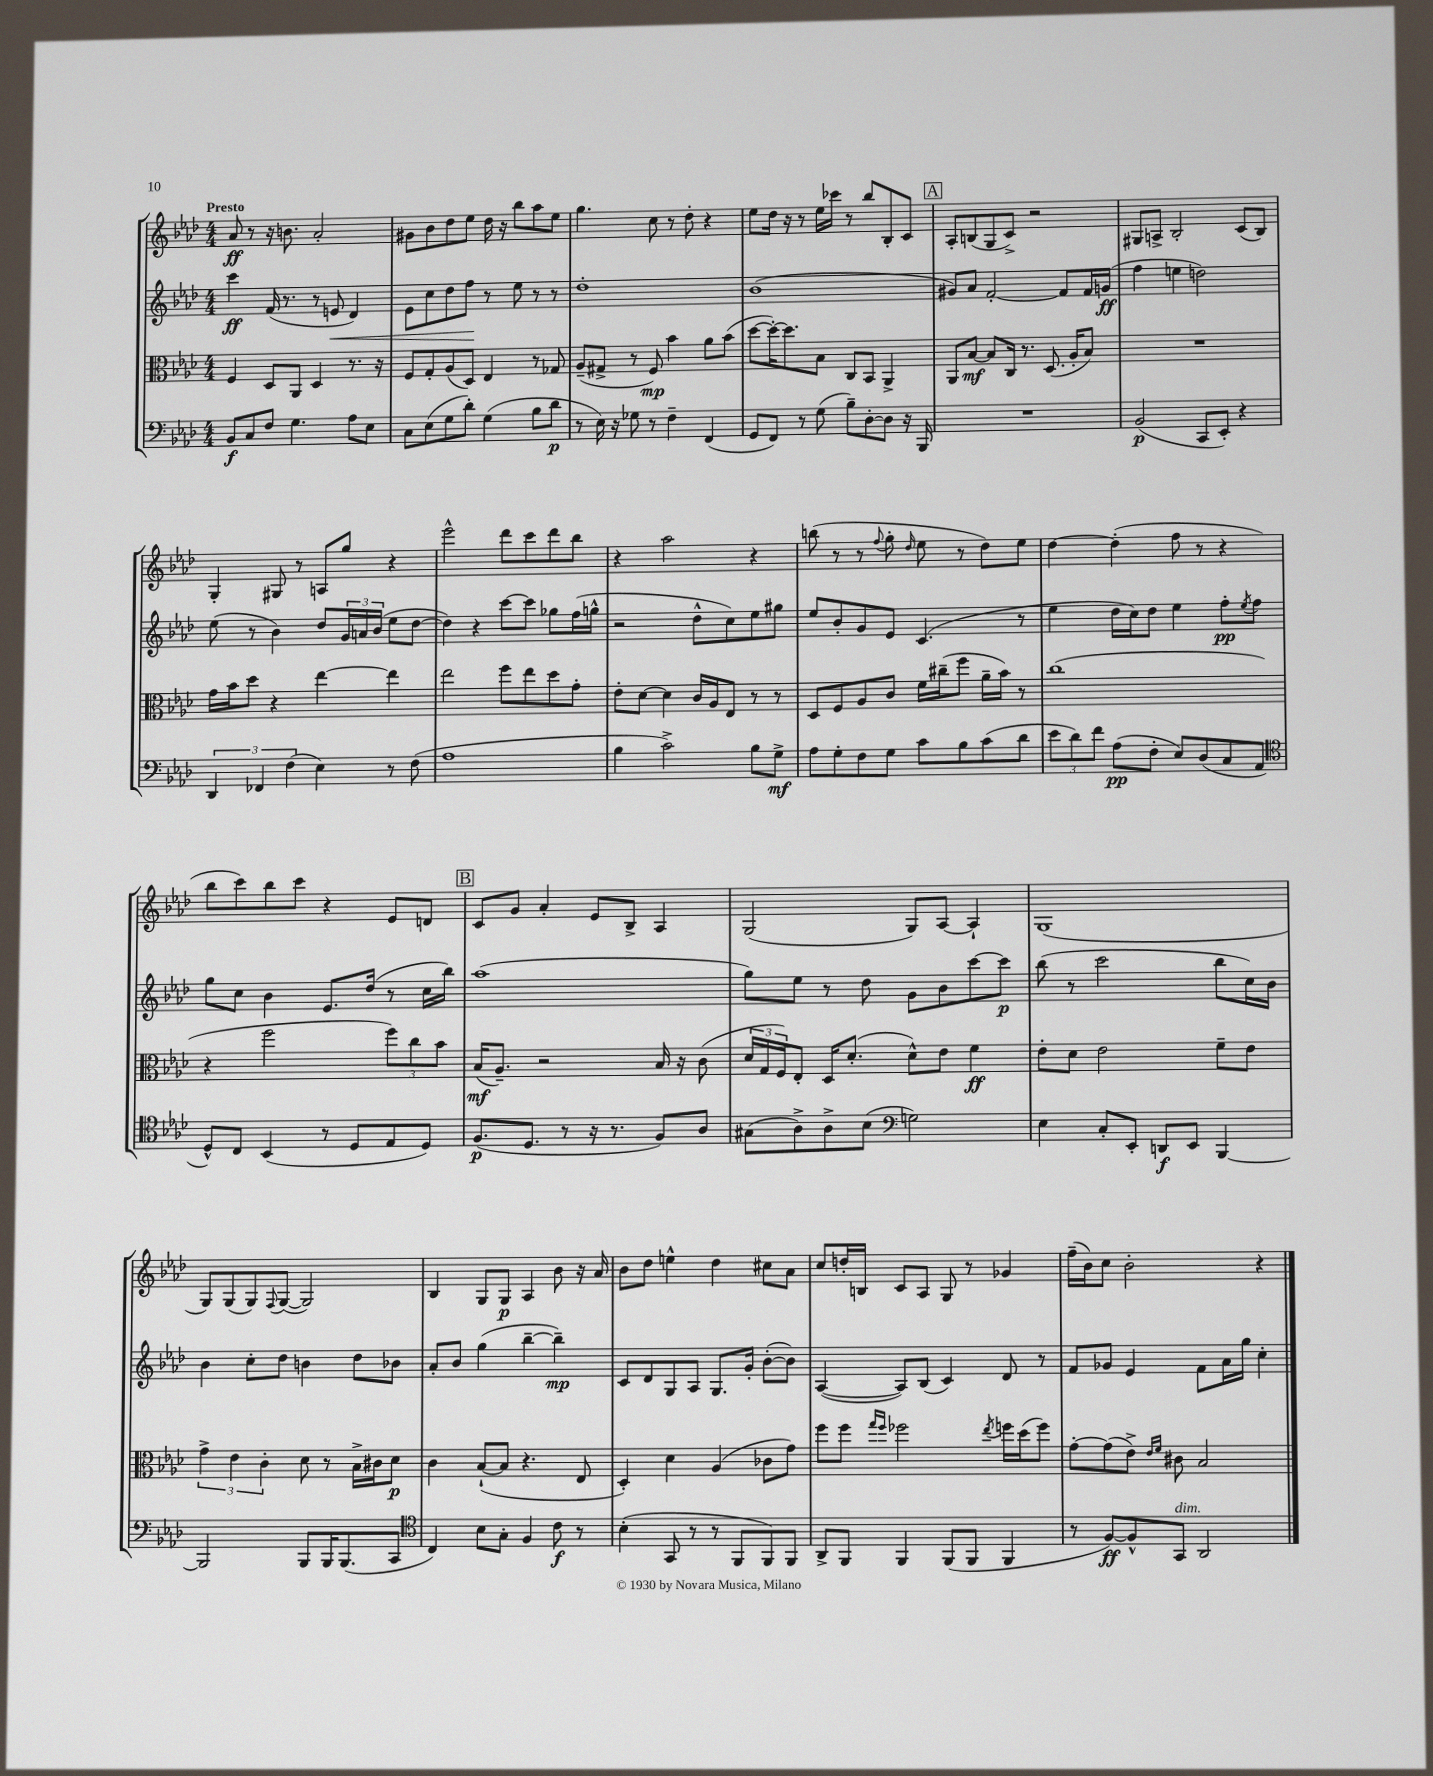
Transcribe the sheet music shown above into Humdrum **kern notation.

**kern	**kern	**kern	**kern
*staff4	*staff3	*staff2	*staff1
*clefF4	*clefC3	*clefG2	*clefG2
*k[b-e-a-d-]	*k[b-e-a-d-]	*k[b-e-a-d-]	*k[b-e-a-d-]
*M4/4	*M4/4	*M4/4	*M4/4
8BB-	4F	4ccc	8a-
8C	.	.	8r
8F	8D-	(16f	16r
.	.	8.r	8.b
4.G	8AA-	.	.
.	4D-	8r	2a-'
.	.	8e	.
8A-	8.r	4d-)	.
8E-	.	.	.
.	16r	.	.
=	=	=	=
8C	8F	8e-	8g#
(8E-	8G'	8cc	8b-
8G	(8A-	8dd-	8dd-
8d-')	8D-)	8ff	8ee-
(4G	4E-	8r	16dd-
.	.	.	16r
.	.	8ee-	8bb-
8B-	8r	8r	8aa-
8d-	8G-	8r	8ee-
=	=	=	=
8r	(8A-~	1dd-'	4.gg
16E-)	8G#^	.	.
16r	.	.	.
8G-	8r	.	.
8r	8F)	.	8cc
4F~	4b-	.	8r
.	.	.	8dd-'
(4FF	8a-	.	4r
.	(8b-	.	.
=	=	=	=
8GG	[8dd-	(1b-	8ee-
8FF)	16dd-'_)	.	16dd-
.	8.dd-]	.	16r
8r	.	.	8r
(8G	8B-	.	16ee-
.	.	.	16ccc-
8B-~)	8C	.	8r
[8D-'	8BB-	.	8bb-
8D-]	4AA-^	.	8B-'
16r	.	.	8c
16BBB-	.	.	.
=	=	=	=
1r	8AA-	8g#)	8A-'
.	[8B-	8a-	(8B
.	8B-]	[2f'	8G
.	16C	.	8c^)
.	8.r	.	.
.	.	.	2r
.	(8.D-	.	.
.	.	8f]	.
.	16A-'	.	.
.	8B-)	16f	.
.	.	(16g	.
=	=	=	=
(2BB-	1r	4ff	8G#
.	.	.	8A^
.	.	4ee	2B-'
8CC	.	2dd)	.
8EE-')	.	.	.
4r	.	.	(8c
.	.	.	8B-)
=	=	=	=
6DD-	16g	(8ee-	4G'
.	16b-	.	.
.	8dd-	8r	.
6FF-	.	.	.
.	4r	4b-)	8G#
(6F	.	.	.
.	.	.	8r
4E-)	[4ee-	8dd-	8A
.	.	24g	8gg
.	.	24a	.
.	.	(24b-	.
8r	4ee-]	8ee-	4r
(8F	.	[8dd-	.
=	=	=	=
1A-	2ee-	4dd-])	2eee-^^
.	.	4r	.
.	8ff	[8ccc	8ddd-
.	8ee-	8ccc]	8ccc
.	8dd-	8gg-	8ddd-
.	8g'	(16ff	8bb-
.	.	16gg^^	.
=	=	=	=
4B-	8e-'	2r	4r
.	[8d-	.	.
2c^)	4d-]	.	2aa-
.	16c	8dd-^^	.
.	16A-	.	.
.	8E-	8cc)	.
8B-	8r	8ee-	4r
8G^	8r	8gg#	.
=	=	=	=
8A-	8D-	8ee-	(8bb
8G'	8F	8b-'	8r
8F	8A-	8g	8r
.	.	.	8qqff
8G	8c	8e-	8gg'
.	.	.	16qqdd-
8c	16f	(4.c	8ee-
.	(16cc#~	.	.
8B-	8ff	.	8r
(8c	16a-~	.	8dd-)
.	16b-)	.	.
8d-	8r	8r	8ee-
=	=	=	=
12e-	(1cc	4ee-	[4dd-
12d-)	.	.	.
12f	.	.	.
(8A-	.	16dd-	(4dd-']
.	.	16cc)	.
8F'	.	8dd-	.
8E-)	.	4ee-	8ff
(8D-	.	.	8r
8C	.	8ff'	4r
.	.	8qee-	.
8AA-	.	8ff	.
=	=	=	=
*clefC4	*	*	*
8D-^^)	4r	8gg	8bb-
8C	.	8cc	8ccc)
(4BB-	2ff	4b-	8bb-
.	.	.	8ccc
8r	.	8.e-	4r
8D-	.	.	.
.	.	(16dd-	.
8E-	12ff)	8r	8e-
.	12cc	.	.
8D-)	.	16cc	8d
.	12b-	.	.
.	.	16bb-)	.
=	=	=	=
(8.F	(16B-	(1aa-	8c
.	8.A-~)	.	.
.	.	.	8g
8.D-	.	.	.
.	2r	.	4a-'
8r	.	.	.
16r	.	.	8e-
8.r	.	.	.
.	.	.	8B-^
8F)	16B-	.	4A-
.	16r	.	.
8A-	(8c	.	.
=	=	=	=
(8G#	24d-	8gg)	(2G
.	24G	.	.
.	24F)	.	.
8A-^)	8E-'	8ee-	.
8A-^	16D-	8r	.
.	(8.d-'	.	.
(8B-	.	8dd-	.
*clefF4	*	*	*
2G)	8d-^^)	8g	8G)
.	8e-	8b-	[8A-
.	4f	[8ccc	4A-`]
.	.	8ccc]	.
=	=	=	=
4E-	8e-'	(8bb-	(1G
.	8d-	8r	.
8C'	2e-	2ccc	.
8EE-'	.	.	.
8DD	.	.	.
8EE-	.	.	.
[4BBB-	8f~	8bb-	.
.	8e-	16cc)	.
.	.	16b-	.
=	=	=	=
2BBB-]	6g^	4b-	8G)
.	.	.	(8G
.	6e-	.	.
.	.	8cc'	8G)
.	6c'	.	.
.	.	.	8qqF
.	.	8dd-	([8G
8BBB-	8d-	4b	2G])
16BBB-	8r	.	.
(8.BBB-	.	.	.
.	16B-^	8dd-	.
.	16c#	.	.
8CC	8d-	8b-	.
=	=	=	=
*clefC4	*	*	*
4C)	4c	8a-'	4B-
.	.	8b-	.
8B-	([8B-`	(4gg	8G
8G'	8B-]	.	8G
4F	4.r	[4bb-~	4A-
8c	.	4bb-~])	8b-
8r	8E-	.	16r
.	.	.	16a-
=	=	=	=
(4B-'	4D-')	8c	8b-
.	.	8d-	8dd-
8GG	4d-	8G	4ee^^
8r	.	8A-	.
8r	(4A-	8.G	4dd-
8FF	.	.	.
.	.	16g'	.
8FF)	8c-	([8b-'	8cc#
8FF	8g)	8b-])	8a-
=	=	=	=
8AA-^	8ff	([4A-	8cc
8FF	8ff	.	16dd'
.	.	.	16B
.	16qqgg	.	.
.	16qqff	.	.
4FF	2ff-	8A-])	8c
.	.	(8B-	8A-
(8FF	.	4c)	8G
8FF	.	.	8r
.	8qee-	.	.
4FF	16ff	8d-	4g-
.	(16dd-	.	.
.	8ff)	8r	.
=	=	=	=
8r	[8g'	8f	(16ff~
.	.	.	16b-)
[8F)	(8g]	8g-	8cc
8F^^]	8e-^)	4e-	2b-'
.	16qqe-	.	.
.	16qqf	.	.
8GG	8c#	.	.
2AA-	2B-	8f	.
.	.	16a-	.
.	.	16gg	.
.	.	4cc'	4r
==	==	==	==
*-	*-	*-	*-
